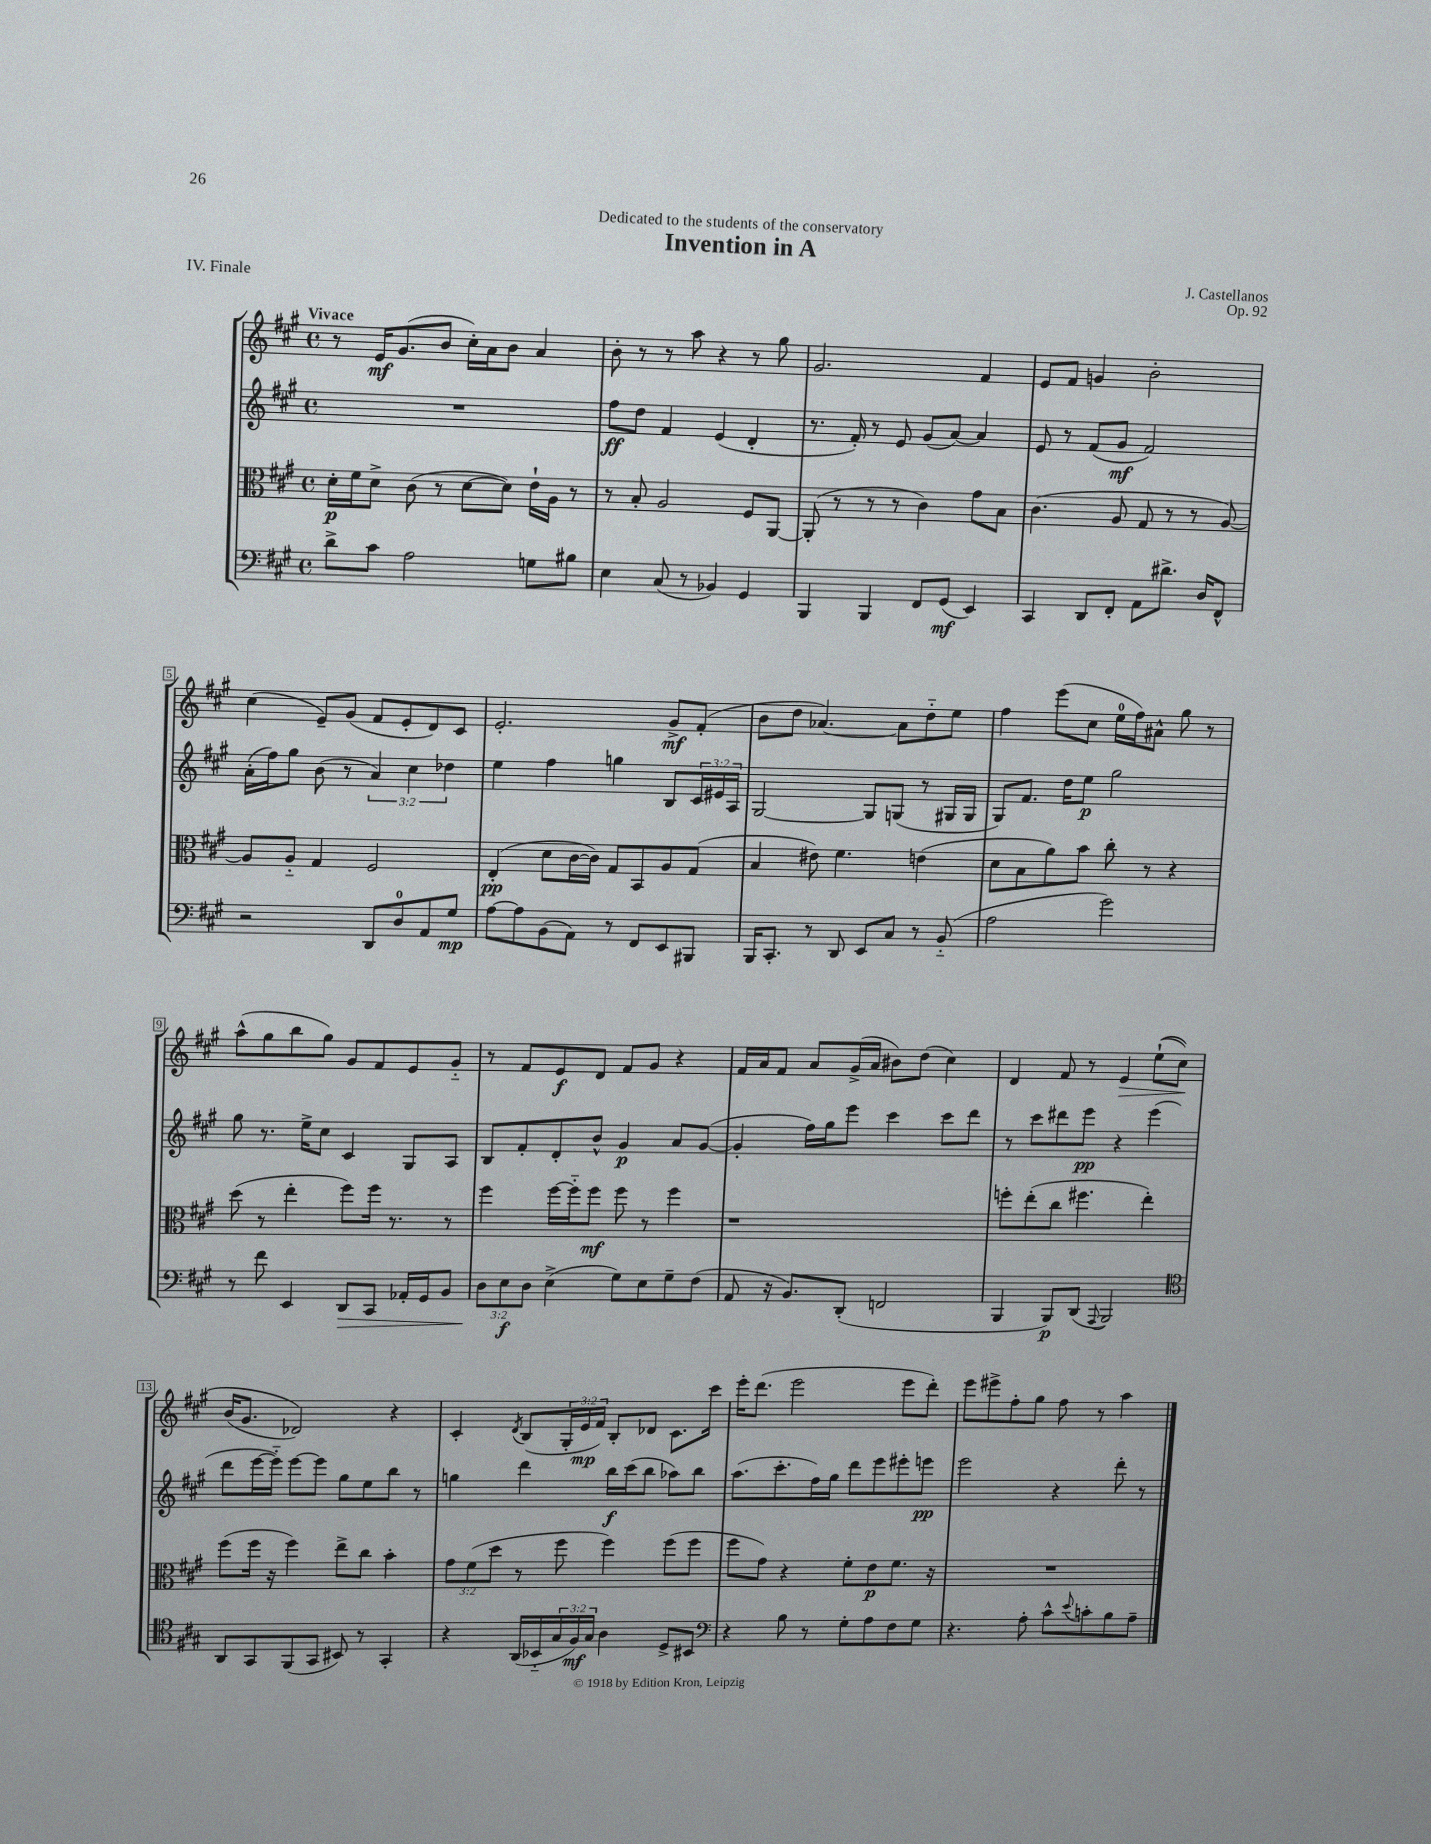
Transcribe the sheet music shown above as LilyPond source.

\header { title = "Invention in A" composer = "J. Castellanos" dedication = "Dedicated to the students of the conservatory" opus = "Op. 92" piece = "IV. Finale" }
<<
\new StaffGroup <<
\new Staff = "s0" {
    \clef treble \key a \major \defaultTimeSignature \time 4/4 \override Staff.TupletNumber.text = #tuplet-number::calc-fraction-text \tempo "Vivace"
    r8 e'16\mf gis'8.( b'8 cis''16-.) a'16 b'8 a'4 |
    b'8-. r8 r8 a''8 r4 r8 gis''8 |
    gis'2. fis'4 |
    e'8 fis'8 g'4 b'2-. |
    cis''4( e'8--) gis'8( fis'8 e'8-. d'8) cis'8 |
    e'2.-. gis'8->\mf fis'8-.( |
    b'8 d''8 aes'4.~) aes'8 d''8-_ e''8 |
    fis''4 e'''8( cis''8 e''16-0 fis''16) ais'8-^ gis''8 r8 |
    a''8-^( gis''8 b''8 gis''8) gis'8 fis'8 e'8 gis'8-_ |
    r8 fis'8 e'8\f d'8 fis'8 gis'8 r4 |
    fis'16 a'16 fis'8 a'8 gis'16->( a'16 bis'8) d''8( cis''4) |
    d'4 fis'8 r8 e'4\> e''8-!(\( cis''8\!) |
    b'16( gis'8. des'2)\) r4 |
    cis'4-. \acciaccatura { d'8 } b8( \tuplet 3/2 { gis16-. e'16\mp fis'16) } b8-. des'8 cis'8. cis'''16 |
    e'''16-. d'''8.( e'''2 e'''8 d'''8-.) |
    e'''8 eis'''8-> fis''8-. gis''8 fis''8 r8 a''4 \bar "|." |
}
\new Staff = "s1" {
    \clef treble \key a \major \defaultTimeSignature \time 4/4 \override Staff.TupletNumber.text = #tuplet-number::calc-fraction-text
    R1 |
    fis''8\ff d''8 fis'4 e'4( d'4-. |
    r8. fis'16-.) r8 e'8 gis'8( a'8~) a'4 |
    e'8 r8 fis'8( gis'8\mf fis'2) |
    a'16-.( fis''16) gis''8 b'8( r8 \tuplet 3/2 { a'4) cis''4 des''4 } |
    e''4 fis''4 g''4 b8 \tuplet 3/2 { cis'16 eis'16 a16 } |
    gis2~ gis8 g8( r8 gis16 gis16 |
    gis8) fis'8. d''16 e''8\p gis''2 |
    gis''8 r8. e''16-> cis''8 cis'4 gis8 a8 |
    b8 fis'8-. d'8-. b'8-^ gis'4\p a'8 gis'8~( |
    gis'4-. fis''16) gis''16 e'''8 cis'''4 cis'''8 d'''8 |
    r8 cis'''8 dis'''8 e'''8\pp r4 e'''4( |
    d'''8 e'''16~ e'''16-_) e'''8~ e'''8 gis''8 e''8 b''8 r8 |
    g''4 d'''4 b''16\f cis'''16( b''8 aes''8) b''8 |
    a''8.( cis'''8.-. fis''16) gis''16 d'''8 e'''8 eis'''8-. e'''8\pp |
    e'''2 r4 d'''8-. r8 \bar "|." |
}
\new Staff = "s2" {
    \clef alto \key a \major \defaultTimeSignature \time 4/4 \override Staff.TupletNumber.text = #tuplet-number::calc-fraction-text
    d'16-.\p fis'16 d'8-> cis'8( r8 d'8~ d'8) e'16-! a16 r8 |
    r8 b8-. a2 fis8 a,8~ |
    a,8-.( r8 r8 r8 cis'4) gis'8 b8 |
    cis'4.( a8 gis8 r8 r8 a8~) |
    a8 a8-_ gis4 fis2 |
    e4-.\pp( d'8 cis'16~ cis'16) gis8 b,8 a8 gis8( |
    b4 eis'8) fis'4. e'4( |
    d'8 b8 a'8) b'8 cis''8-. r8 r4 |
    d''8( r8 e''4-. fis''8) fis''16 r8. r8 |
    fis''4 fis''16~ fis''16-_ fis''8\mf fis''8 r8 fis''4 |
    r1 |
    f''8-. e''8-.( cis''8 fis''4. e''4-.) |
    fis''8( fis''16 r16 fis''4) e''8-> cis''8 b'4-. |
    \tuplet 3/2 { gis'8 fis'8( d''8 } r8 fis''8 fis''4) fis''8( fis''8 |
    fis''8 gis'8) r4 fis'8-. e'8\p fis'8. r16 |
    R1 \bar "|." |
}
\new Staff = "s3" {
    \clef bass \key a \major \defaultTimeSignature \time 4/4 \override Staff.TupletNumber.text = #tuplet-number::calc-fraction-text
    d'8-> cis'8 a2 g8 bis8 |
    e4 cis8( r8 bes,4) gis,4 |
    b,,4 b,,4 fis,8 gis,8\mf( e,4) |
    cis,4 d,8 fis,8-. a,8 dis'8.-> d16 fis,8-^ |
    r2 d,8 d8-0 a,8 gis8\mp |
    a8~ a8 b,8( a,8) r8 fis,8 e,8 bis,,8 |
    b,,16 cis,8.-. r8 d,8 e,8 cis8 r8 b,8-_( |
    a2 gis'2) |
    r8 fis'8 e,4 d,8\> cis,8 aes,16-. gis,16 b,8 |
    \tuplet 3/2 { d8\! e8\f d8 } e4->( gis8) e8 gis8-- fis8( |
    a,8 r16 b,8.) d,8-.( f,2 |
    b,,4 b,,8\p) d,8( \appoggiatura { a,,8 } b,,2) |
    \clef tenor a,8 gis,8 fis,8( gis,8 bis,8) r8 gis,4-. |
    r4 a,16( bes,16-_ \tuplet 3/2 { gis16 fis16\mf) gis16 } a4 d8-> bis,8 |
    \clef bass r4 b8 r8 gis8-. a8 fis8 gis8 |
    r4. a8-. cis'8-^ \appoggiatura { e'8 } c'8-. b8 a8-- \bar "|." |
}
>>
>>
\layout { \context { \Score \override BarNumber.stencil = #(make-stencil-boxer 0.1 0.3 ly:text-interface::print) } }
